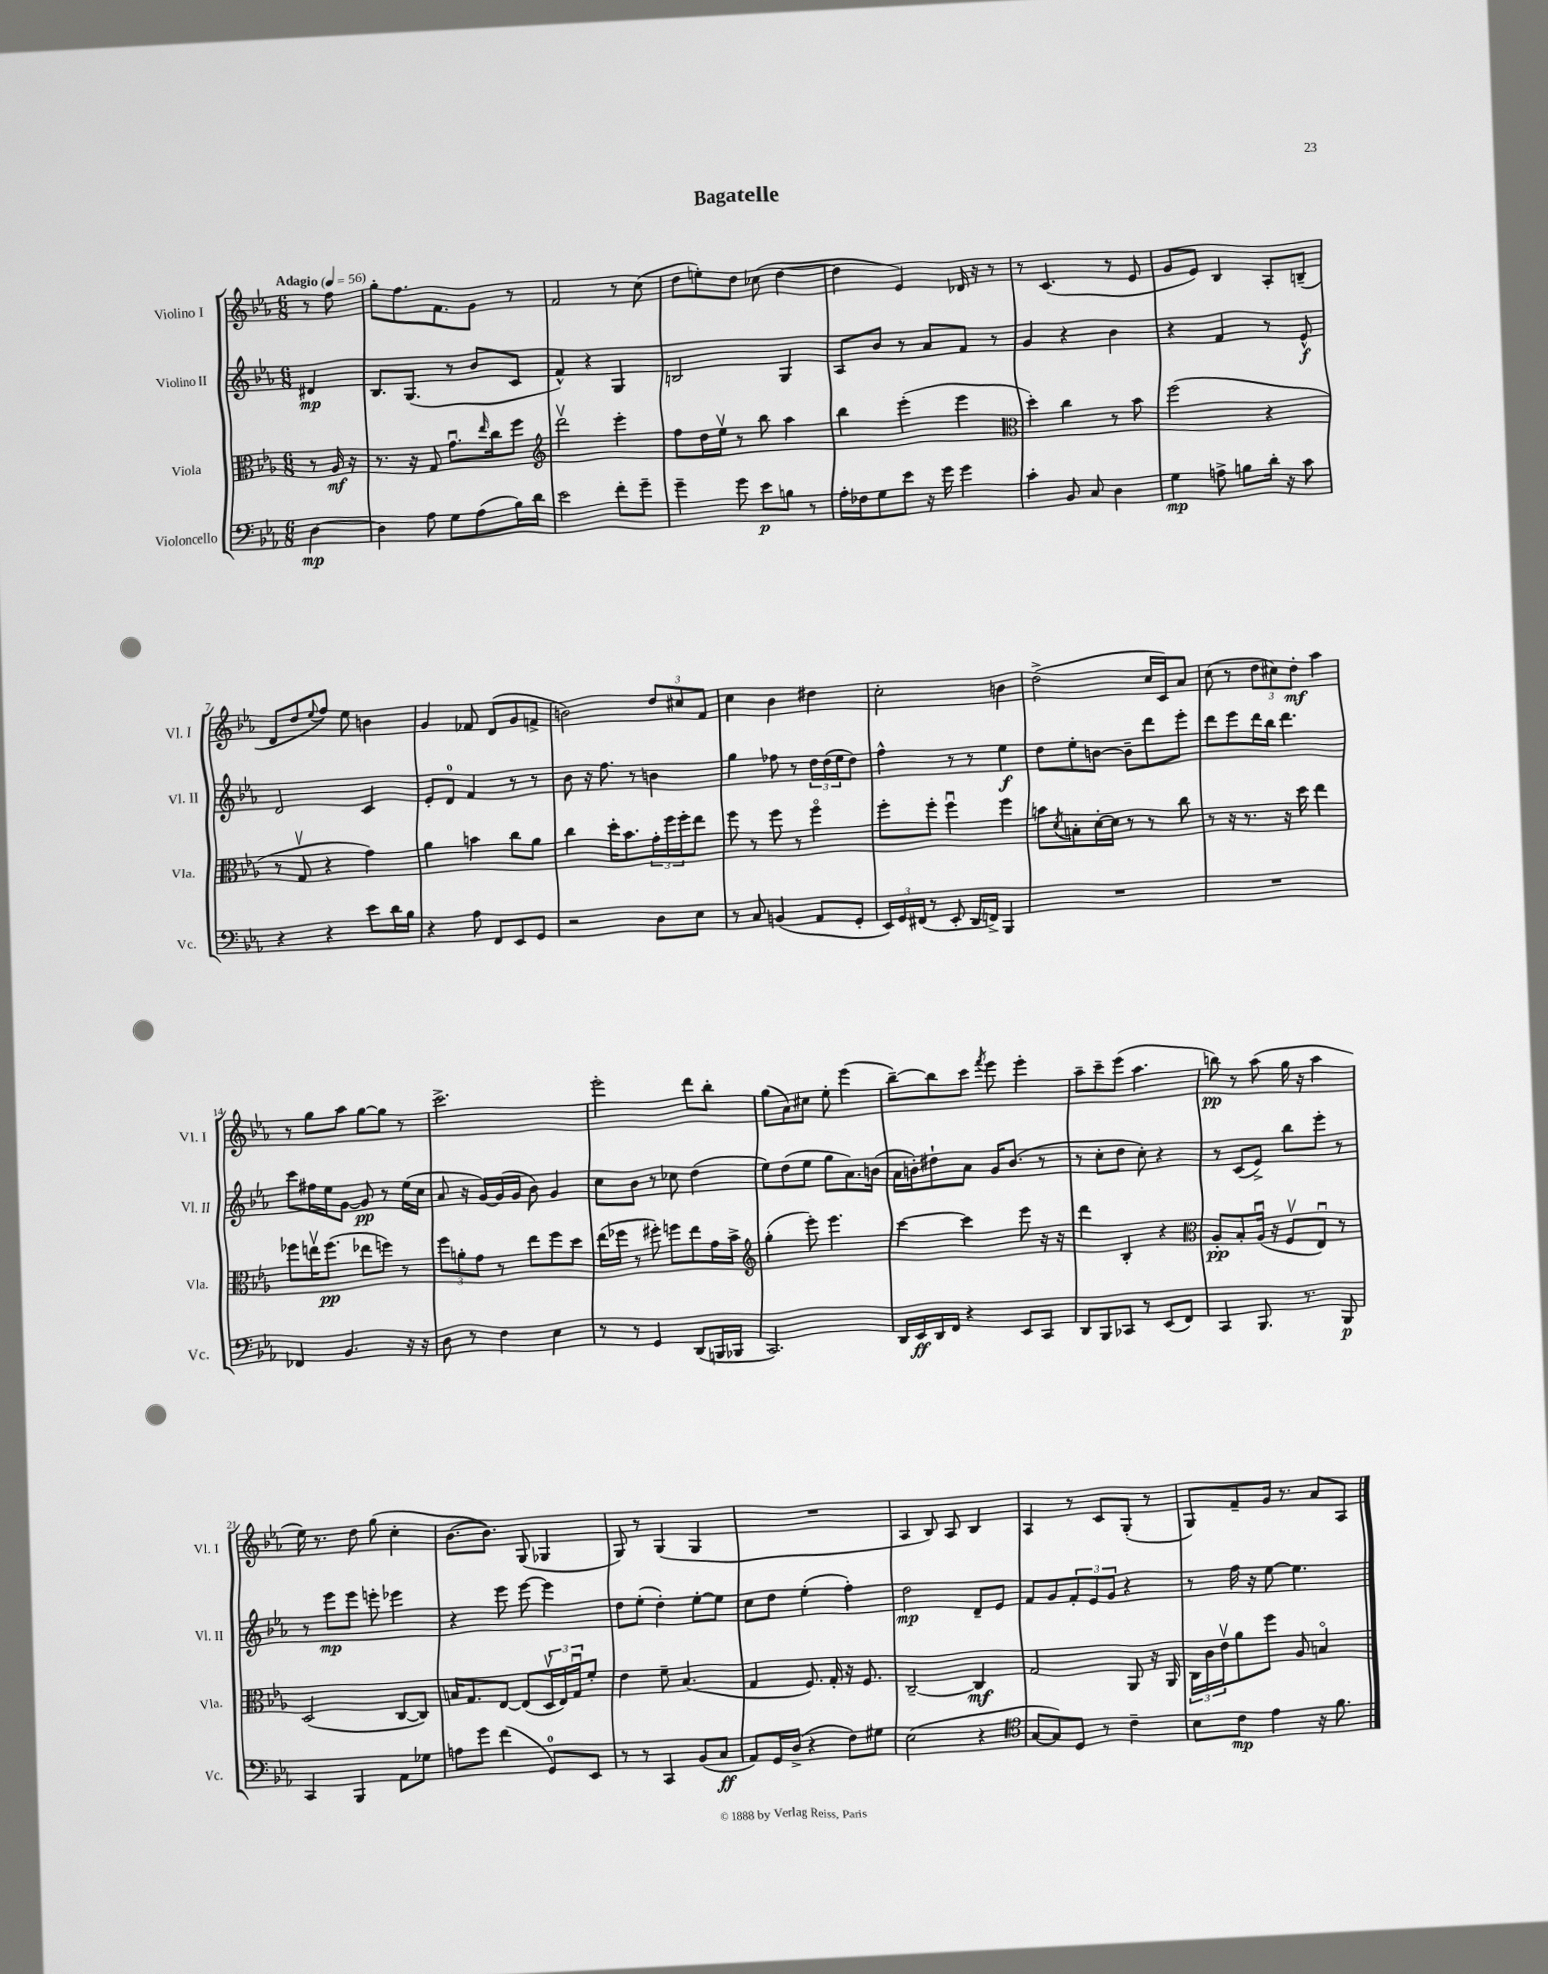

**kern	**kern	**kern	**kern
*staff4	*staff3	*staff2	*staff1
*clefF4	*clefC3	*clefG2	*clefG2
*k[b-e-a-]	*k[b-e-a-]	*k[b-e-a-]	*k[b-e-a-]
*M6/8	*M6/8	*M6/8	*M6/8
*MM56	*MM56	*MM56	*MM56
[4D	8r	4d#	8r
.	16A-	.	8ff
.	16r	.	.
=	=	=	=
4D]	8.r	8.B-	8gg'
.	.	.	8.ff
.	16r	(8.G	.
8A-	8G	.	.
.	.	.	8.f
8G	8.gu	8r	.
(8A-	.	8b-	8g
.	16qqee-	.	.
.	16cc	.	.
16B-)	8ff	8c	8r
16d	.	.	.
=	=	=	=
*	*clefG2	*	*
2e-	2dddv	4f^^)	2f
.	.	4r	.
8f'	4eee-'	4G	8r
8g~	.	.	(8cc
=	=	=	=
4g~	8ff	2B	8dd
.	16dd	.	8ee')
.	16ee-v	.	.
8g	8r	.	8dd
8e-	8bb-	.	(8cc-
8B	4aa-	4G	[4dd
8r	.	.	.
=	=	=	=
16A-'	4bb-	8A-	4dd]
16F-	.	.	.
8G	.	8b-	.
8e-	(4eee-'	8r	4e-)
16r	.	8a-	.
16g	.	.	.
4g	4eee-	8f	16d-
.	.	.	16r
.	.	8r	8r
=	=	=	=
*	*clefC3	*	*
4c'	4dd')	4g	8r
.	.	.	(4.c
8BB-	4cc	4r	.
8C	.	.	.
4D	8r	4b-	8r
.	8b-	.	8e-
=	=	=	=
4G	(2ff	4r	8g
.	.	.	8e-)
8A^	.	4f	4B-
8B	.	.	.
16d'	4r	8r	8A-'
16r	.	.	.
8c	.	8e-^^	(8B~
=	=	=	=
4r	8r	2d	8d
.	8Gv	.	8dd
.	.	.	8qqee-
4r	4r	.	8ff)
.	.	.	8ee-
8e-	4g)	4c	4b
16d	.	.	.
16B-	.	.	.
=	=	=	=
4r	4a-	8e-'	4g
.	.	8d	.
8A-	4b	4f	8f-
8FF	.	.	(8d
8EE-	8cc	8r	8g
8GG	8a-	8r	8f^
=	=	=	=
2r	4cc	8b-	2b)
.	.	16r	.
.	.	8.ff	.
.	16dd'	.	.
.	8.b-	.	.
.	.	8r	.
8D	24g'	4b	12dd
.	24ff	.	.
.	24ff'	.	12cc#
8E-	8ee-	.	.
.	.	.	12f
=	=	=	=
8r	8ff	4gg	4cc
8C	8r	.	.
(4BB	8ff	8ff-	4b-
.	8r	8r	.
8AA-	4ffo	24dd	4dd#
.	.	(24dd	.
.	.	24ee-	.
8GG'	.	8dd)	.
=	=	=	=
24EE-)	8ff'	4ff^^	2cc'
24GG	.	.	.
(24FF#	.	.	.
8r	8ff'	.	.
8EE-'	4ffu	8r	.
16DD	.	8r	.
16FF^)	.	.	.
4BBB-	4ff	4ee-	4b
=	=	=	=
2.r	8b	8dd	(2dd^
.	8qd	.	.
.	8B'	8ee-'	.
.	[16d'	[8b	.
.	16d]	.	.
.	8r	8b~]	.
.	8r	8ddd	16cc
.	.	.	16c)
.	8cc	8eee-'	8a-
=	=	=	=
2.r	8r	8ddd	(8cc
.	16r	8eee-	8r
.	8.r	.	.
.	.	16ddd	12dd
.	.	16bb-	.
.	.	.	12cc#)
.	16r	4.ddd	.
.	.	.	12dd'
.	16dd	.	.
.	4ee-	.	4aa-
=	=	=	=
4FF-	8ff-	8ccc	8r
.	16eev	16ff#	8gg
.	(8.ff-	16ee-	.
4.BB-	.	[8g	8aa-
.	8ee-	8g]	[8gg
.	8ff)	8r	8gg]
16r	8r	(16ee-	8r
16r	.	16cc	.
=	=	=	=
8D	12ff	8a-	2.ccc^
.	12a'	.	.
8r	.	16r	.
.	12g	.	.
.	.	[16g)	.
4F	8r	(16g]	.
.	.	16g	.
.	8ee-	8b-)	.
4E-	8ff	4g	.
.	8dd	.	.
=	=	=	=
8r	(16ee-	8cc	2eee-'
.	16ff-	.	.
8r	8r	8b-	.
4GG	8ff#')	8r	.
.	8ff	8cc-	.
(8DD	8ee-	(4dd	8ddd
16BBB	16g	.	8bb-'
16BBB-	16b-^	.	.
=	=	=	=
*	*clefG2	*	*
2.CC)	(4gg'	8ee-)	(8gg
.	.	(8dd	8a-)
.	8eee-')	8ee-	8cc#
.	4.eee-	8gg	8ee-'
.	.	8.a-)	(4eee-
.	.	(16b	.
=	=	=	=
16DD	[4ccc	16a-	[8bb-~)
16EE-	.	16b')	.
16DD	.	8dd#`	8bb-]
16FF	.	.	.
4r	4ccc]	8a-	8ccc
.	.	.	8qfff
.	.	16g	8eee-
.	.	(8.b	.
8EE-	8eee-	.	4eee-'
8CC	16r	8r	.
.	16r	.	.
=	=	=	=
8DD	4ddd	8r	8aa-~
8BBB-	.	8cc'	8ccc~
8CC-	4B-'	8dd	(8eee-
8r	.	8cc')	4.aa-
(8EE-	4r	4r	.
8FF)	.	.	.
=	=	=	=
*	*clefC3	*	*
4CC	8A-'	8r	8bb)
.	8B-'	(8c	8r
8.BBB-	(16A-u	8e-^)	(8aa-
.	16r	.	.
.	8Fv	8bb-	16gg
8.r	.	.	16r
.	8E-u)	8eee-'	4aa-
8BBB-	8r	8r	.
=	=	=	=
4CC	(2D	8r	16ee-)
.	.	.	8.r
.	.	8eee-	.
4BBB-	.	8eee-	8dd
.	.	8eee'	(8gg
8AA-	[8C	4eee-	4cc'
8G-	8C])	.	.
=	=	=	=
8A	16B	4r	[8.b-
.	8.G	.	.
8g	.	.	.
.	.	.	8.b-])
(4f	[8E-	8eee-	.
.	(8E-]	[8eee-	(8G
8GG)	24Dv	4eee-]	4G-
.	24E-)	.	.
.	24Gu	.	.
8EE-	8f'	.	.
=	=	=	=
8r	4e-	8dd	8G)
8r	.	(8ee-'	8r
4CC	8f~	4dd')	(4G
.	(4.B-	.	.
(8BB-	.	[8ee-'	4G
8C	.	8ee-]	.
=	=	=	=
8AA-)	4G	8cc	2.r
16GG	.	8dd	.
(16D^	.	.	.
4r	8.F)	(4ee-'	.
.	16G'	.	.
8F)	16r	4ff')	.
.	8.F	.	.
8G#	.	.	.
=	=	=	=
(2E-	[2C~	2dd	4A-
.	.	.	8B-)
.	.	.	8A-
4r	4C]	8d~	4B-
.	.	8e-	.
=	=	=	=
*clefC4	*	*	*
[8G	2G	8f	4A-
8G])	.	8g	.
8D	.	12f'	8r
.	.	12e-	.
8r	.	.	8c
.	.	12g	.
4c~	8AA-	4r	(8G'
.	16r	.	8r
.	16AA-	.	.
=	=	=	=
8B-	24C	8r	8G)
.	24c	.	.
.	24e-v	.	.
8c	8a-	16ff	8f~
.	.	16r	.
4e-	8ff	[8ee-	16g
.	.	.	8.r
.	8A-	4.ee-]	.
16r	4Bo	.	8a-
8.f	.	.	.
.	.	.	8A-
==	==	==	==
*-	*-	*-	*-
